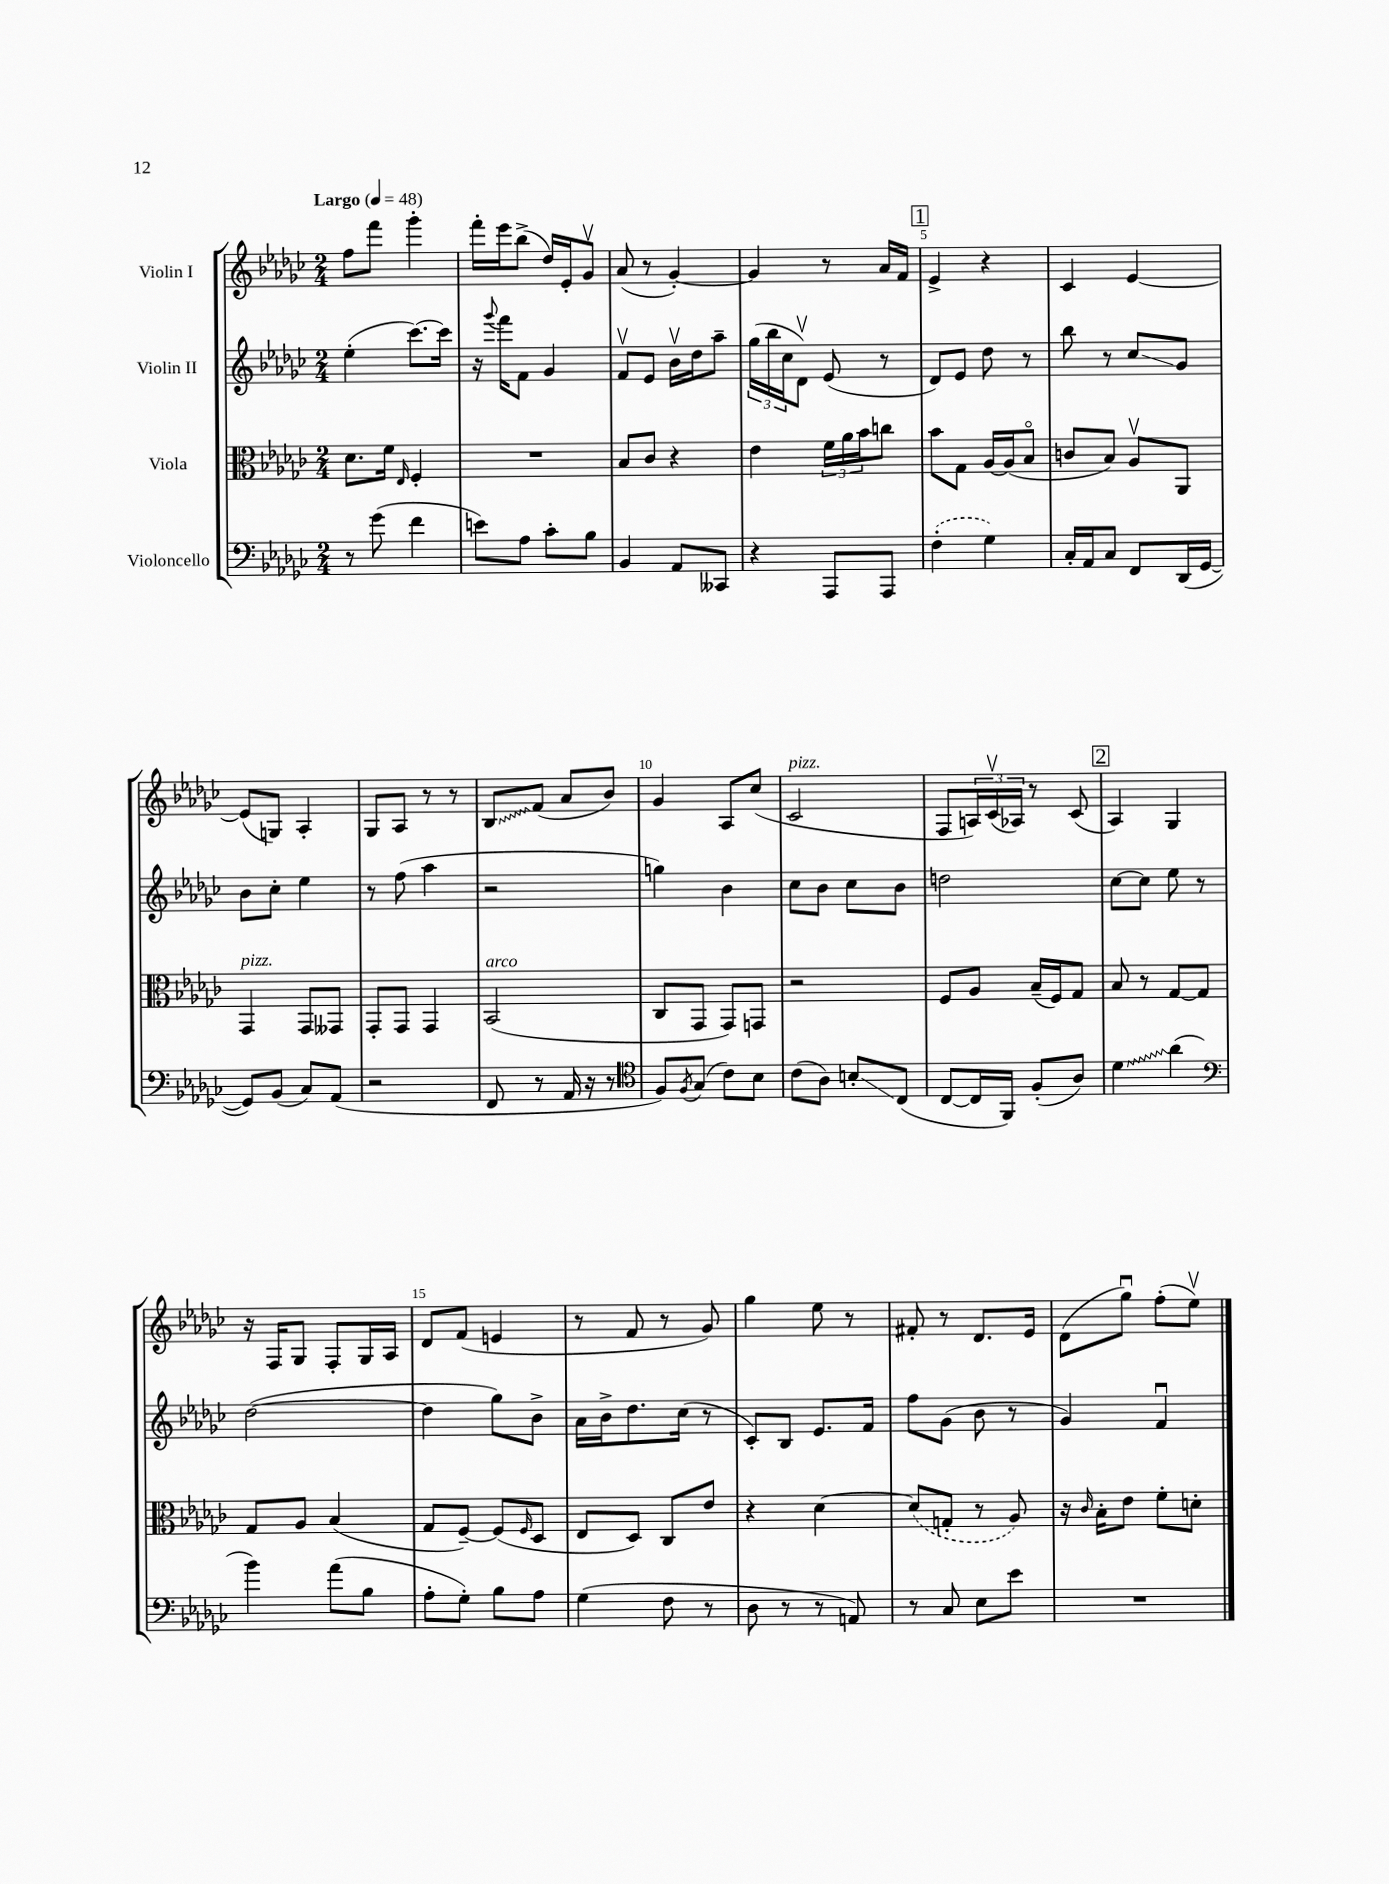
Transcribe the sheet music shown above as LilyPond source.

<<
\new StaffGroup <<
\new Staff = "s0" \with { instrumentName = "Violin I" } {
    \clef treble \key ges \major \numericTimeSignature \time 2/4 \tempo "Largo" 4 = 48
    f''8 f'''8 ges'''4-. |
    f'''16-. ees'''16 bes''8->( des''16) ees'16-. ges'8\upbow |
    aes'8( r8 ges'4~-.) |
    ges'4 r8 aes'16 f'16 |
    \mark \markup { \box "1" } ees'4-> r4 |
    ces'4 ees'4~ |
    ees'8( g8) aes4-. |
    ges8 aes8 r8 r8 |
    \once \override Glissando.style = #'zigzag bes8\glissando f'8( aes'8 bes'8) |
    ges'4 aes8 ces''8( |
    ces'2^\markup { \italic "pizz." } |
    f8 \tuplet 3/2 { a16) ces'16\upbow( aes16) } r8 ces'8( |
    \mark \markup { \box "2" } aes4) ges4 |
    r16 f16 ges8 f8-. ges16 aes16 |
    des'8 f'8( e'4 |
    r8 f'8 r8 ges'8) |
    ges''4 ees''8 r8 |
    fis'8-. r8 des'8. ees'16 |
    des'8( ges''8\downbow) f''8-.( ees''8\upbow) \bar "|." |
}
\new Staff = "s1" \with { instrumentName = "Violin II" } {
    \clef treble \key ges \major \numericTimeSignature \time 2/4
    ees''4-.( ces'''8.~) ces'''16 |
    r16 \appoggiatura { ges'''8 } f'''16 f'8 ges'4 |
    f'8\upbow ees'8 bes'16\upbow des''16 aes''8-- |
    \tuplet 3/2 { ges''16( bes''16 ces''16 } des'8\upbow) ees'8( r8 |
    \mark \markup { \box "1" } des'8) ees'8 des''8 r8 |
    bes''8 r8 ces''8\glissando ges'8 |
    bes'8 ces''8-. ees''4 |
    r8 f''8( aes''4 |
    r2 |
    g''4) bes'4 |
    ces''8 bes'8 ces''8 bes'8 |
    d''2 |
    \mark \markup { \box "2" } ces''8~ ces''8 ees''8 r8 |
    des''2~( |
    des''4 ges''8) bes'8-> |
    aes'16 bes'16-> des''8. ces''16( r8 |
    ces'8-.) bes8 ees'8. f'16 |
    f''8 ges'8( bes'8 r8 |
    ges'4) f'4\downbow \bar "|." |
}
\new Staff = "s2" \with { instrumentName = "Viola" } {
    \clef alto \key ges \major \numericTimeSignature \time 2/4
    des'8. f'16 \grace { ees16 } f4-. |
    R2 |
    bes8 ces'8 r4 |
    ees'4 \tuplet 3/2 { f'16 aes'16 bes'16 } c''8 |
    \mark \markup { \box "1" } bes'8 ges8 aes16~ aes16( bes8\flageolet |
    c'8 bes8) aes8\upbow aes,8 |
    ges,4^\markup { \italic "pizz." } ges,8 geses,8 |
    ges,8-. ges,8 ges,4 |
    bes,2^\markup { \italic "arco" }( |
    ces8 ges,8 ges,8) g,8 |
    r2 |
    f8 aes8 bes16--( f16) ges8 |
    \mark \markup { \box "2" } bes8 r8 ges8~ ges8 |
    ges8 aes8 bes4( |
    ges8 f8~--) f8( \grace { f16 } des8 |
    ees8 des8) ces8 ees'8 |
    r4 des'4~ |
    \once \slurDashed des'8( g8-. r8 aes8) |
    r16 \grace { ces'16 } bes16-. ees'8 f'8-. d'8-. \bar "|." |
}
\new Staff = "s3" \with { instrumentName = "Violoncello" } {
    \clef bass \key ges \major \numericTimeSignature \time 2/4
    r8 ges'8( f'4 |
    e'8) aes8 ces'8-. bes8 |
    bes,4 aes,8 ceses,8 |
    r4 aes,,8 aes,,8 |
    \mark \markup { \box "1" } \once \slurDashed f4-.( ges4) |
    ces16-. aes,16 ces8 f,8 des,16( ges,16~ |
    ges,8) bes,8( ces8) aes,8( |
    r2 |
    f,8 r8 aes,16 r16 r8 |
    \clef tenor f8) \acciaccatura { f8 } ges8( ces'8) bes8 |
    ces'8( aes8) b8-.\glissando ces8( |
    ces8~ ces16 f,16) f8-.( aes8) |
    \mark \markup { \box "2" } \once \override Glissando.style = #'zigzag des'4\glissando aes'4( |
    \clef bass bes'4) aes'8( bes8 |
    aes8-. ges8-.) bes8 aes8 |
    ges4( f8 r8 |
    des8 r8 r8 a,8) |
    r8 ces8 ees8 ees'8 |
    R2 \bar "|." |
}
>>
>>
\layout { \context { \Score \override BarNumber.break-visibility = ##(#f #t #t) barNumberVisibility = #(every-nth-bar-number-visible 5) } }
